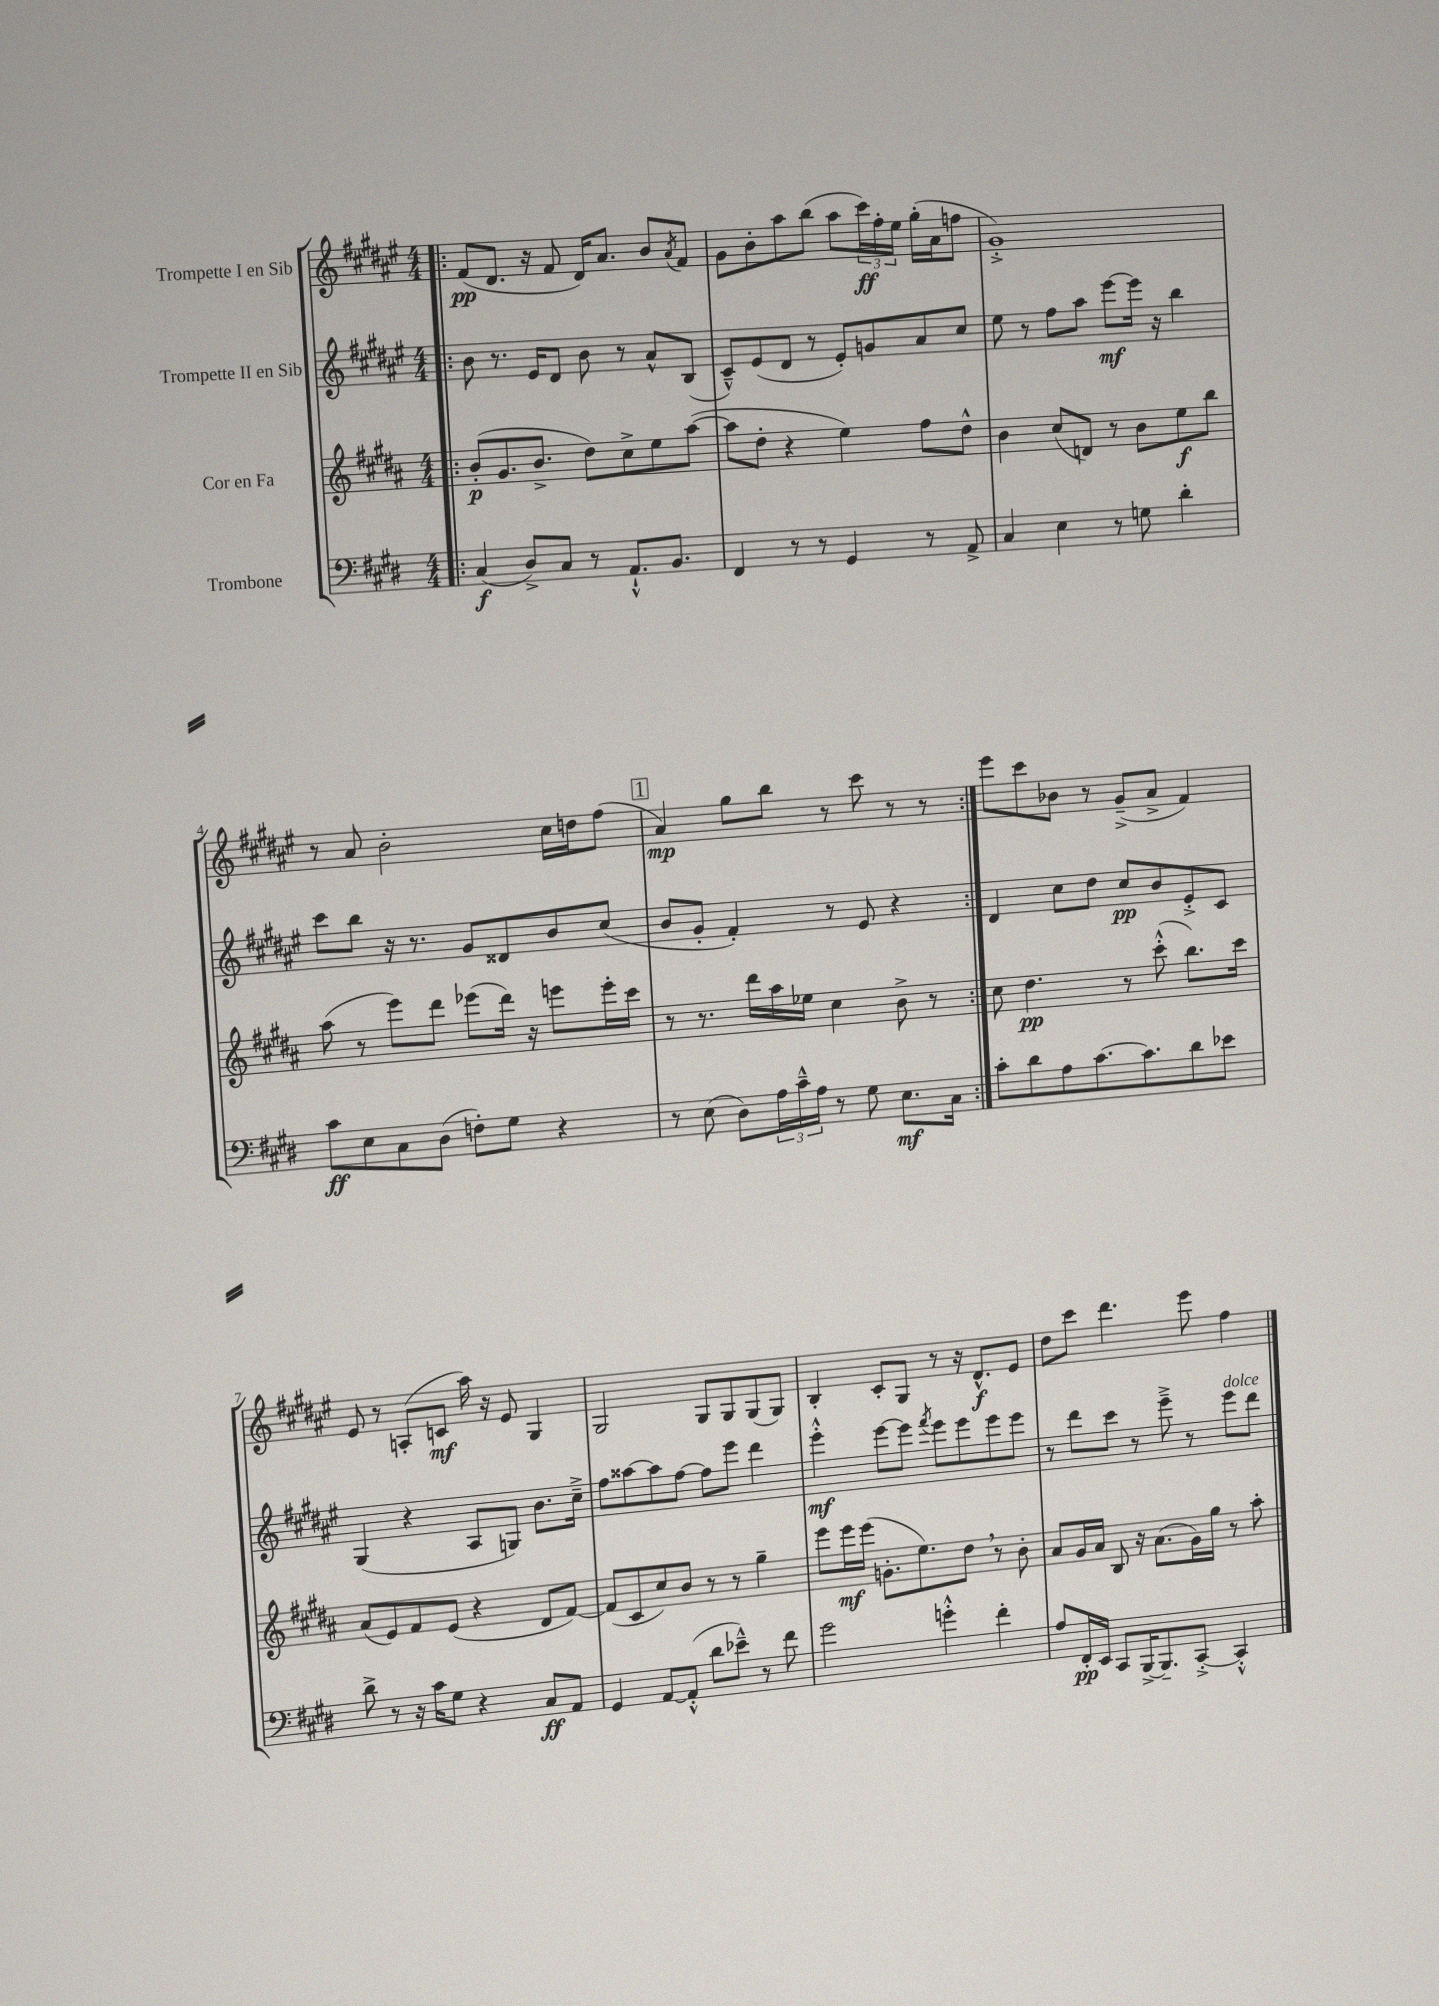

**kern	**dynam	**kern	**dynam	**kern	**dynam	**kern	**dynam
*part4	*part4	*part3	*part3	*part2	*part2	*part1	*part1
*staff4	*staff4	*staff3	*staff3	*staff2	*staff2	*staff1	*staff1
*I"Trombone	*	*I"Cor en Fa	*	*I"Trompette II en Sib	*	*I"Trompette I en Sib	*
*clefF4	*	*clefG2	*	*clefG2	*	*clefG2	*
*k[f#c#g#d#]	*	*k[f#c#g#d#a#]	*	*k[f#c#g#d#a#e#]	*	*k[f#c#g#d#a#e#]	*
*M4/4	*	*M4/4	*	*M4/4	*	*M4/4	*
=1!|:	=1!|:	=1!|:	=1!|:	=1!|:	=1!|:	=1!|:	=1!|:
(4C#/	f	(8b'/L	p	8b\	.	(8f#/L	pp
.	.	8.g#/	.	8.r	.	8.d#/J	.
8D#^/L)	.	.	.	.	.	.	.
.	.	8.b^/J	.	16e#/KL	.	16r	.
8C#/J	.	.	.	8d#/J	.	8f#/	.
8r	.	8dd#\L)	.	8b\	.	16d#/KL)	.
.	.	.	.	.	.	8.a#/J	.
8.AA`^^/L	.	8cc#^\	.	8r	.	.	.
.	.	8ee\	.	8a#^^/L	.	8b/L	.
8.BB/J	.	.	.	.	.	.	.
.	.	.	.	.	.	8qa#/	.
.	.	([8aa#\J	.	(8B/J	.	8f#/J	.
=2	=2	=2	=2	=2	=2	=2	=2
4FF#/	.	8aa#\L]	.	8c#~^^/L)	.	8g#\L	.
.	.	8dd#'\J	.	(8e#/	.	8b'\	.
8r	.	4r	.	8d#/J	.	8aa#\	.
8r	.	.	.	8r	.	(8bb\J	.
4GG#/	.	4ee\)	.	8e#'/L)	.	8aa#\L	.
.	.	.	.	8gn/	.	24ccc#\L)	ff
.	.	.	.	.	.	24ff#'\	.
.	.	.	.	.	.	24ee#\JJ	.
8r	.	8ff#\L	.	8a#/	.	(16gg#'\LL	.
.	.	.	.	.	.	16a#\J	.
8AA^/	.	8dd#^^\J	.	8cc#/J	.	8ffn\J	.
=3	=3	=3	=3	=3	=3	=3	=3
4C#/	.	4b\	.	8ee#\	.	1g#'^)	.
.	.	.	.	8r	.	.	.
4E\	.	(8cc#/L	.	8ff#\L	.	.	.
.	.	8dn/J)	.	8aa#\J	.	.	.
8r	.	8r	.	[8eee#\L	mf	.	.
8Gn\	.	8b\L	.	16eee#\Jk]	.	.	.
.	.	.	.	16r	.	.	.
4d#'\	.	8ee\	f	4bb\	.	.	.
.	.	8bb\J	.	.	.	.	.
!!LO:LB:g=z
=4	=4	=4	=4	=4	=4	=4	=4
8c#\L	ff	(8aa#\	.	8ccc#\L	.	8r	.
8E\	.	8r	.	8bb\J	.	8a#/	.
8C#\	.	8eee\L)	.	16r	.	2b'\	.
.	.	.	.	8.r	.	.	.
(8D#\J	.	8ddd#\J	.	.	.	.	.
8Fn'\L)	.	(8eee-X\L	.	8g#/L	.	.	.
8G#\J	.	16ddd#\Jk)	.	8d##X/	.	.	.
.	.	16r	.	.	.	.	.
4r	.	8eeen\L	.	8b/	.	16cc#\LL	.
.	.	.	.	.	.	16ddn\J	.
.	.	16eee'\L	.	(8cc#/J	.	(8ff#\J	.
.	.	16ccc#\JJ	.	.	.	.	.
!!LO:REH:place=s1:t=1
=5	=5	=5	=5	=5	=5	=5	=5
8r	.	8r	.	8b/L	.	4a#/)	mp
(8E\	.	8.r	.	8g#'/J	.	.	.
8D#\L)	.	.	.	4f#'/)	.	8gg#\L	.
.	.	16ddd#\LL	.	.	.	.	.
24A\L	.	16aa#\	.	.	.	8bb\J	.
24c#~^^\	.	.	.	.	.	.	.
.	.	16ee-X\JJ	.	.	.	.	.
24A\JJ	.	.	.	.	.	.	.
8r	.	4cc#\	.	8r	.	8r	.
8G#\	.	.	.	8e#/	.	8ccc#\	.
8.E\L	mf	8b^\	.	4r	.	8r	.
.	.	8r	.	.	.	8r	.
16C#\Jk	.	.	.	.	.	.	.
=6:|!	=6:|!	=6:|!	=6:|!	=6:|!	=6:|!	=6:|!	=6:|!
8c#'\L	.	8cc#\	.	4d#/	.	8eee#\L	.
8d#\	.	4.dd#\	pp	.	.	8ccc#\	.
8A\	.	.	.	8cc#\L	.	8b-X\J	.
[8.c#\	.	.	.	8dd#\J	.	8r	.
.	.	8r	.	8cc#/L	pp	(8g#~^/L	.
8.c#\]	.	.	.	.	.	.	.
.	.	(8ccc#'^^\	.	8b/	.	8a#^/J	.
8d#\	.	8.bb\L)	.	8e#'^/	.	4f#/)	.
8e-X\J	.	.	.	8c#/J	.	.	.
.	.	16ccc#\Jk	.	.	.	.	.
!!LO:LB:g=z
=7	=7	=7	=7	=7	=7	=7	=7
8d#^\	.	(8a#/L	.	(4G#/	.	8e#/	.
8r	.	8e/)	.	.	.	8r	.
16r	.	8f#/	.	4r	.	(8An'/L	.
16c#\KL	.	.	.	.	.	.	.
8G#\J	.	(8e/J	.	.	.	8cn/J	mf
4r	.	4r	.	8A#/L	.	16aa#\)	.
.	.	.	.	.	.	16r	.
.	.	.	.	8Gn/J)	.	8e#/	.
8C#/L	ff	8d#/L	.	8.b\L	.	4G#/	.
8AA/J	.	[8f#/J)	.	.	.	.	.
.	.	.	.	16cc#~^\Jk	.	.	.
=8	=8	=8	=8	=8	=8	=8	=8
4GG#/	.	(8f#/L]	.	8ff#\L	.	2G#/	.
.	.	8c#/	.	[8aa##X\	.	.	.
[8AA/L	.	8cc#/)	.	8aa##\]	.	.	.
(8AA'^^/J]	.	8b/J	.	[8ff#\J	.	.	.
8d#\L	.	8r	.	8ff#\L]	.	8G#/L	.
8e-X~^^\J)	.	8r	.	8eee#\J	.	8G#/	.
8r	.	4gg#~\	.	4ddd#\	.	(8G#/	.
8f#\	.	.	.	.	.	8G#/J)	.
=9	=9	=9	=9	=9	=9	=9	=9
2g#\	.	8eee\L	.	4eee#'^^\	mf	4B'/	.
.	.	16eee\L	mf	.	.	.	.
.	.	(16eee\JJ	.	.	.	.	.
.	.	8.gn'\L	.	[8eee#\L	.	8c#'/L	.
.	.	.	.	8eee#\J]	.	8G#/J	.
.	.	8.ee\)	.	.	.	.	.
.	.	.	.	8qfff#/	.	.	.
4gn'^^\	.	.	.	8eee#\L	.	8r	.
.	.	8dd#,\J	.	8eee#\	.	16r	.
.	.	.	.	.	.	8.d#^^/L	f
4f#'\	.	8r	.	8eee#\	.	.	.
.	.	8b'\	.	8eee#\J	.	8e#/J	.
=10	=10	=10	=10	=10	=10	=10	=10
8A/L	.	8a#/L	.	8r	.	8dd#\L	.
16FF#'/L	pp	16g#/L	.	8ddd#\L	.	8ccc#\J	.
16EE/JJ	.	16a#/JJ	.	.	.	.	.
8CC#/L	.	8B/	.	8ccc#\J	.	4.ddd#\	.
[16BBB^/K	.	16r	.	8r	.	.	.
8.BBB~/]	.	(8.a#\L	.	.	.	.	.
.	.	.	.	8eee#~^\	.	.	.
[8CC#'^/J	.	16g#\L)	.	8r	.	8eee#\	.
.	.	16gg#\JJ	.	.	.	.	.
!	!	!	!	!LO:TX:a:i:t=dolce	!	!	!
4CC#'^^/]	.	8r	.	8eee#\L	.	4ff#\	.
.	.	8aa#'\	.	8ddd#\J	.	.	.
==	==	==	==	==	==	==	==
*-	*-	*-	*-	*-	*-	*-	*-
